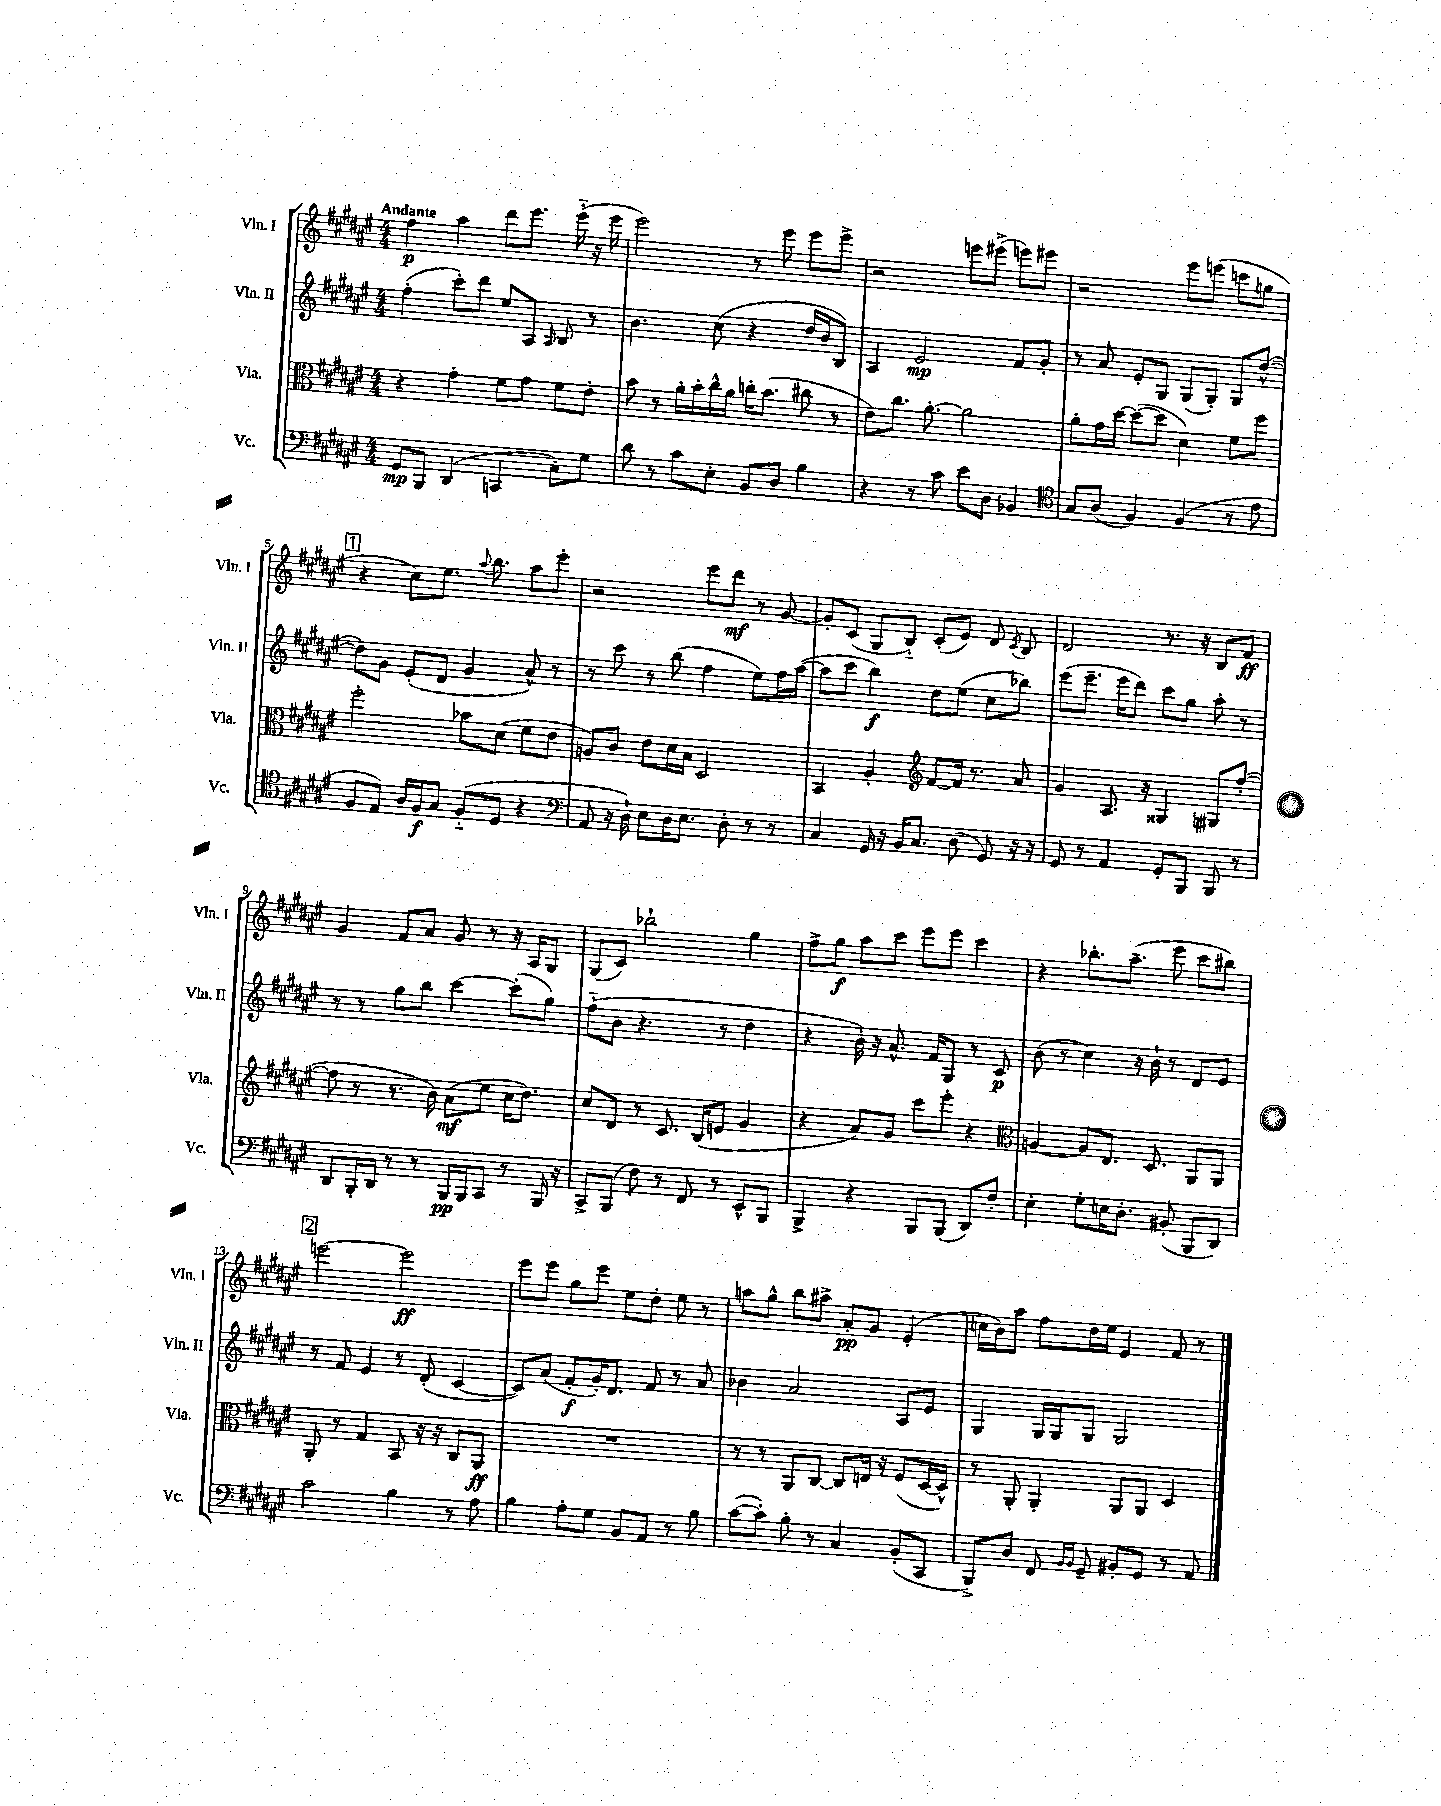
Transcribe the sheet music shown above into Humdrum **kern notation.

**kern	**kern	**kern	**kern
*staff4	*staff3	*staff2	*staff1
*clefF4	*clefC3	*clefG2	*clefG2
*k[f#c#g#d#a#e#]	*k[f#c#g#d#a#e#]	*k[f#c#g#d#a#e#]	*k[f#c#g#d#a#e#]
*M4/4	*M4/4	*M4/4	*M4/4
8GG#/L	4r	(4ff#'\	4ff#\
8BBB/J	.	.	.
(4DD#/	4g#'\	8ccc#'\L)	4aa#\
.	.	8ddd#\J	.
4CC/	8f#\L	8ee#/L	8ddd#\L
.	8g#\J	8A#/J	8.eee#\J
.	.	16qqA#/	.
8C#'\L)	8f#\L	8B/	.
.	.	.	(16eee#'~\
8G#\J	8e#'\J	8r	16r
.	.	.	16eee#\
=	=	=	=
8d#\	8b\	4.b\	2eee#\)
8r	8r	.	.
8c#\L	16a#'\LL	.	.
.	16b'\	.	.
8E#'\J	16cc#^^\	(8cc#\	.
.	16a#\JJ	.	.
8BB/L	16cc'\LK	4r	8r
.	(8.b\J	.	.
8D#/J	.	.	8eee#\
4B\	8cc#\	16dd#/LL	8eee#\L
.	.	16b/J	.
.	8r	8B/J)	8eee#^\J
=	=	=	=
4r	8e#\L)	4A#/	2r
.	8.cc#\J	.	.
8r	.	2e#/	.
.	[8.a#'\	.	.
8c#\	.	.	.
8e#\L	2a#\]	.	8eee\L
8D#\J	.	.	(8eee#^\J
4BB-/	.	8f#/L	8eee\L)
.	.	8g#'/J	8eee#\J
=	=	=	=
*clefC4	*	*	*
8G#/L	8a#'\L	8r	2r
(8A#/J	16g#\L	8a#/	.
.	[16dd#\JJ	.	.
4F#/)	(8dd#\_L	8e#'/L	.
.	8dd#\]J	8G#/J	.
(4F#/	4d#\)	(8G#/L	8eee#\L
.	.	8G#'/J)	(8eee\J
8r	8f#\L	8G#/L	8ccc\L
8e#\	8ff#\J	([8dd#^^/J	8gg\J
=	=	=	=
8F#/L	2ff#'\	8dd#\]L)	4r
8E#/J)	.	8g#\J	.
16A#/LL	.	(8e#'/L	8cc#\L)
16F#/J	.	.	.
8G#/J	.	8d#/J	8.ee#\J
(8F#'~/L	8b-\L	4g#/	.
.	.	.	8qqaa#/
.	.	.	8.bb\
8D#/J	(8d#\J	.	.
4r	8f#\L	8a#^^/)	8aa#\L
.	8e#\J	8r	8eee#'\J
=	=	=	=
*clefF4	*	*	*
8AA#/	8A/L)	8r	2r
16r	8c#/J	8ccc#\	.
16D#`\)	.	.	.
8E#\L	8e#\L	8r	.
16D#\K	16d#\L	(8bb\	.
8.E#\J	16B\JJ	.	.
.	2D#/	4ff#\	8eee#\L
8D#'\	.	.	8ddd#\J
8r	.	8ee#\L)	8r
8r	.	16ff#\L	[8g#/
.	.	([16aa#\JJ	.
=	=	=	=
4C#/	4BB/	8aa#\]L	8g#'/]L
.	.	8ccc#\J	(8c#/J
16GG#/	4A#'/	4bb\)	8G#/L
16r	.	.	.
16BB/LK	.	.	8B'~/J)
8.C#/J	.	.	.
*	*clefG2	*	*
.	[8f#/L	8dd#\L	(8c#'/L
(8D#\	16f#/]Jk	(8ee#\J	8e#/J)
.	8.r	.	.
8GG#/)	.	8cc#\L	8d#/
.	.	.	8qc#/
16r	8a#/	8bb-\J)	8B/
16r	.	.	.
=	=	=	=
8GG#/	4g#/	(8eee#\L	2d#/
8r	.	8.eee#~\J	.
4AA#/	8.A#/	.	.
.	.	16eee#\LK	.
.	.	8ddd#\J)	.
.	16r	.	.
8GG#'/L	4G##/	8ccc#\L	8.r
8BBB/J	.	8gg#\J	.
.	.	.	16r
8BBB/	8G#/L	8aa#'\	8B/L
8r	([8ff#'/J	8r	8f#/J
=	=	=	=
8DD#/L	8ff#\]	8r	4g#/
16BBB'/L	8r	8r	.
16DD#/JJ	.	.	.
8r	8.r	8gg#\L	8f#/L
8r	.	8bb\J	8a#/J
.	16b\)	.	.
16BBB/LL	(8a#\L	[4ccc#\	8g#/
16BBB/J	.	.	.
8CC#/J	8ee#\J	.	8r
8r	16cc#\LK	(8ccc#'\]L	16r
.	8.dd#\J)	.	16A#/LK
16BBB/	.	8gg#\J)	8G#/J
16r	.	.	.
=	=	=	=
8CC#^/L	8cc#/L	(8ff#'~\L	(8G#/L
(8BBB/J	8d#/J	8b\J	8c#/J)
8F#\)	8r	4.r	2bb-`\
8r	8.c#/	.	.
8FF#/	.	.	.
.	(16B/LK	.	.
8r	8e/J	8r	.
8EE#^^/L	4g#/	4dd#\	4gg#\
8BBB/J	.	.	.
=	=	=	=
4BBB^/	4r	4r	8ff#^\L
.	.	.	8gg#\J
4r	8a#/L)	16b'\)	8aa#\L
.	.	16r	.
.	8g#/J	8.a#^^/	8ccc#\J
8BBB/L	8ccc#\L	.	8eee#\L
.	.	16f#/LK	.
(8BBB/J	8eee#'\J	8G#/J	8eee#\J
8DD#/L)	4r	8r	4ccc#\
8F#'/J	.	8c#/	.
=	=	=	=
*	*clefC3	*	*
4E#'\	[4A/	(8b\	4r
.	.	8r	.
8G#'\L	8A/]L	4cc#\)	8.bb-'\L
16E\K	8.E#/J	.	.
8.D#'\J	.	.	(8.aa#~\J
.	.	16r	.
.	8.D#/	16b`\	.
(8BB#'/	.	8r	8eee#\
8BBB/L	8AA#/L	8d#/L	8ccc#\L
8DD#/J)	8AA#/J	8e#/J	8bb#\J)
=	=	=	=
2c#\	8AA#'/	8r	[2eee\
.	8r	8f#/	.
.	4G#/	4e#/	.
4B\	8BB/	8r	2eee\]
.	16r	(8d#'/	.
.	16r	.	.
8r	8C#/L	[4c#/	.
8A#\	8AA#/J	.	.
=	=	=	=
4B\	1r	8c#/]L)	8eee#\L
.	.	(8a#/J	8eee#\J
8A#'\L	.	8f#'/L	8gg#\L
8G#\J	.	16g#'/K)	8eee#\J
.	.	8.d#/J	.
8BB/L	.	.	8ee#\L
8AA#/J	.	8f#/	8dd#'\J
8r	.	8r	8ee#\
8B\	.	8a#/	8r
=	=	=	=
([8c#\L	8r	4b-\	8aa\L
8c#'\]J)	8r	.	8gg#^^\J
8B'\	8AA#/L	2a#/	8bb\L
8r	[8C#/J	.	8aa#^\J
4C#/	8C#/]L	.	8a#'/L
.	16E/Jk	.	8g#/J
.	16r	.	.
(8BB'/L	(8F#/L	8A#/L	(4e#'/
8CC#/J	[16D#/L	8e#/J	.
.	16D#^^/]JJ)	.	.
=	=	=	=
8BBB^/L)	8r	4G#/	16cc\LL
.	.	.	16b\J)
8D#/J	8AA#'/	.	8aa#\J
8FF#/	4AA#'/	16G#/LL	8ff#\L
.	.	16G#/J	.
16qqBB/LL	.	.	.
16qqBB/JJ	.	.	.
8GG#~/	.	8G#/J	16dd#\L
.	.	.	16ee#\JJ
8BB#'/L	8AA#/L	2G#/	4e#/
8GG#/J	8AA#/J	.	.
8r	4D#/	.	8f#/
8AA#/	.	.	8r
==	==	==	==
*-	*-	*-	*-
